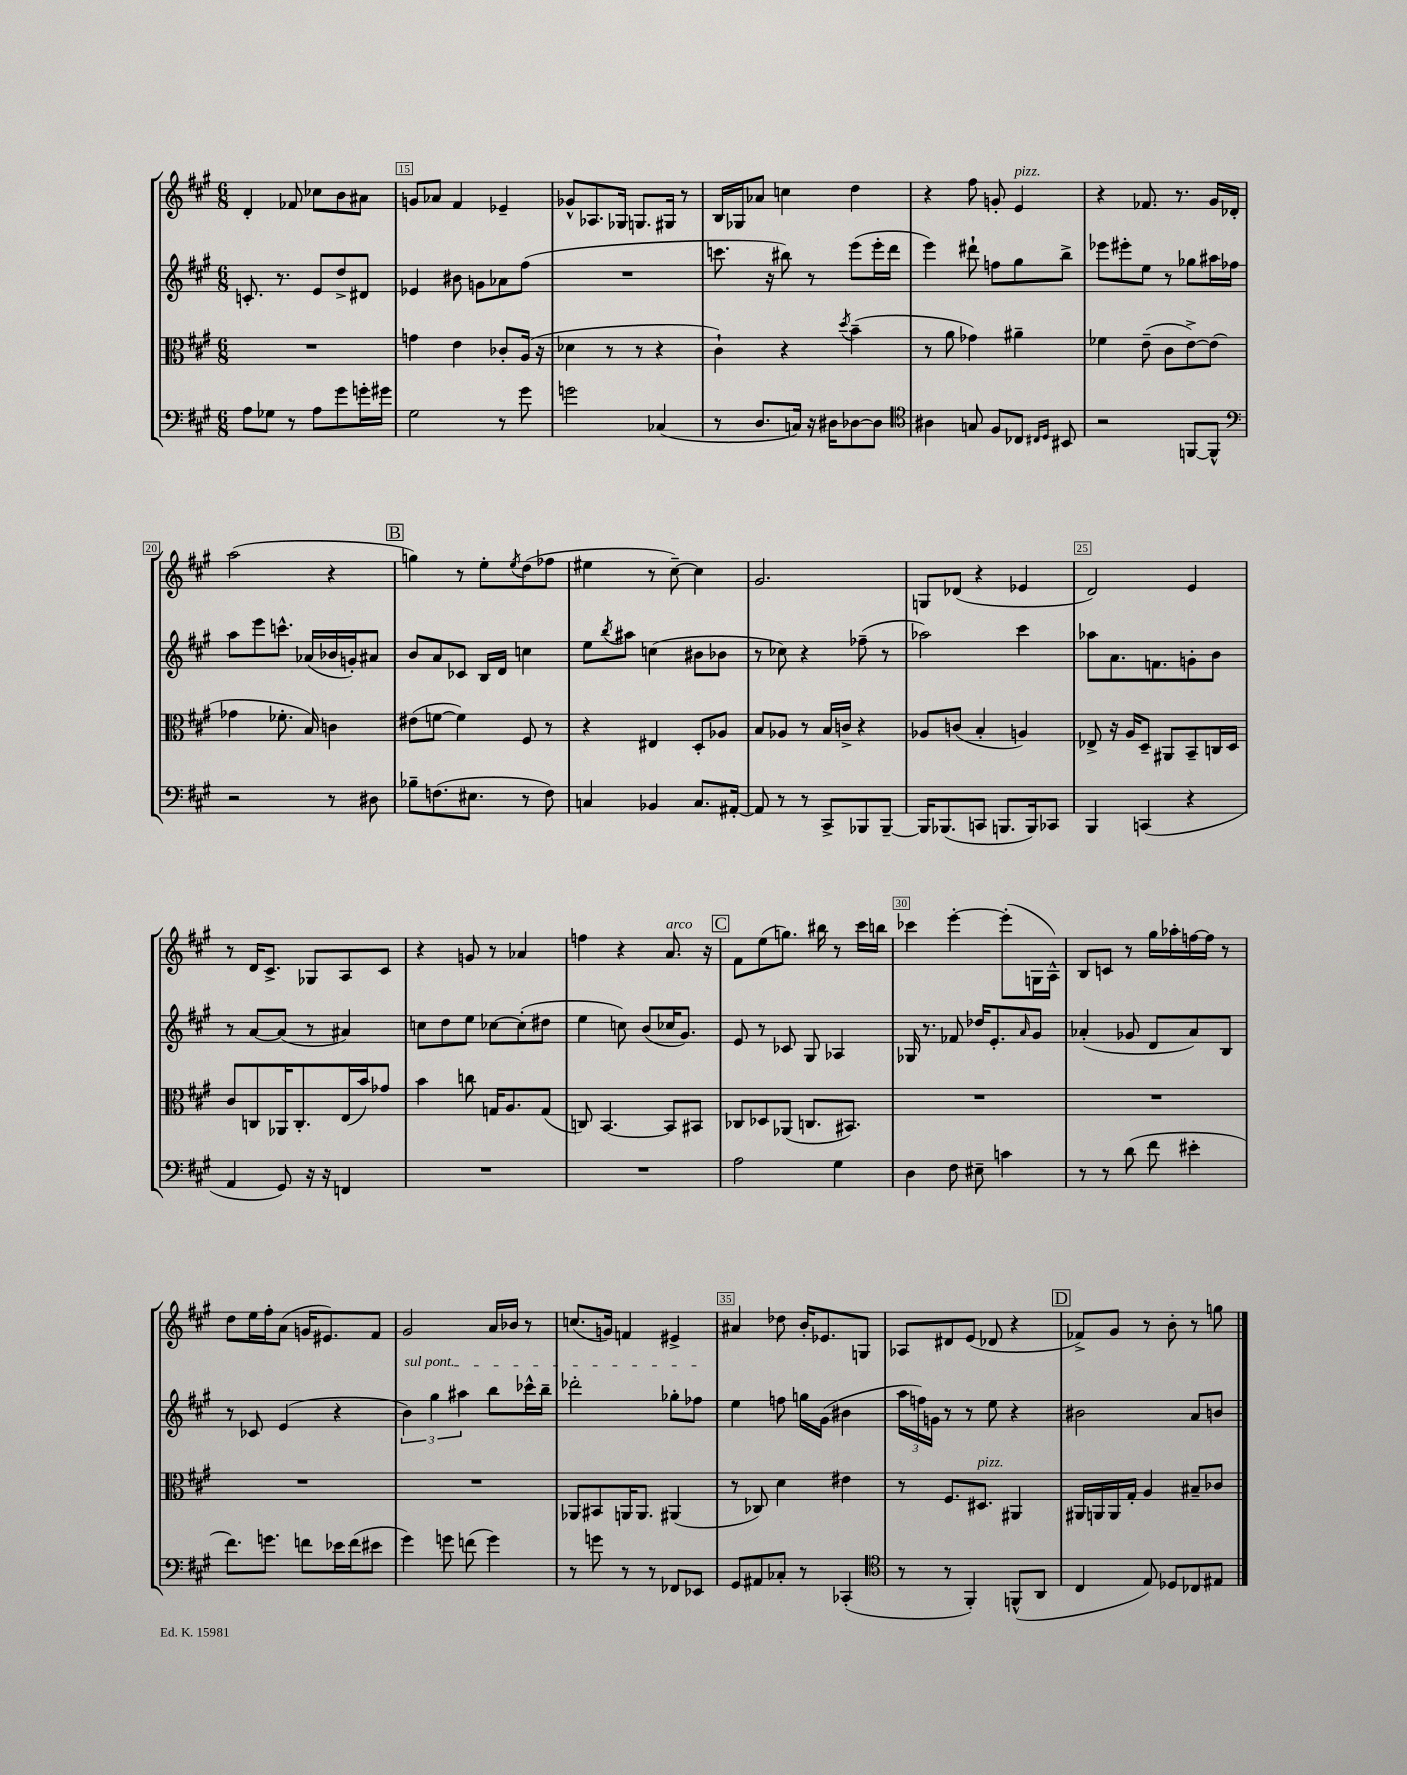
<<
\new StaffGroup <<
\new Staff = "s0" {
    \clef treble \key a \major \numericTimeSignature \time 6/8
    d'4-. fes'8 ces''8 b'8 ais'8 |
    g'8 aes'8 fis'4 ees'4-- |
    ges'8-^ aes8. ges16 g8. gis16 r8 |
    b16 ges16 aes'8 c''4 d''4 |
    r4 fis''8 g'8-. e'4^\markup { \italic "pizz." } |
    r4 fes'8. r8. gis'16 des'16-. |
    a''2( r4 |
    \mark \markup { \box "B" } g''4) r8 e''8-. \acciaccatura { e''8 } d''8( fes''8 |
    eis''4 r8 cis''8~--) cis''4 |
    gis'2. |
    g8 des'8( r4 ees'4 |
    d'2) e'4 |
    r8 d'16 cis'8.-> ges8 a8 cis'8 |
    r4 g'8 r8 aes'4 |
    f''4 r4 a'8.^\markup { \italic "arco" } r16 |
    \mark \markup { \box "C" } fis'8 e''8( g''8.) bis''16 r8 cis'''16 b''16 |
    ces'''4 e'''4~-. e'''8-.( g16 a16-^) |
    b8 c'8 r8 gis''16 aes''16-. f''16~ f''16 r8 |
    d''8 e''16 fis''16-. a'8( g'16 eis'8.) fis'8 |
    gis'2 a'16 bes'16 r8 |
    c''8.( g'16) f'4 eis'4-> |
    ais'4 des''8 b'16-. ees'8. g8 |
    aes8 dis'8 e'8( des'8 r4 |
    \mark \markup { \box "D" } fes'8->) gis'8 r8 b'8-. r8 g''8 \bar "|." |
}
\new Staff = "s1" {
    \clef treble \key a \major \numericTimeSignature \time 6/8
    c'8.-. r8. e'8 d''8-> dis'8 |
    ees'4 bis'8 g'8 aes'8 fis''8( |
    R2. |
    c'''8. r16 bis''8) r8 e'''8( e'''16-. d'''16 |
    e'''4) dis'''8-! f''8 gis''8 b''8-> |
    ees'''8 eis'''8-. e''8 r8 ges''8 ais''16 fes''16 |
    a''8 e'''8 c'''8.-^ aes'16( bes'16 g'16-.) ais'8 |
    \mark \markup { \box "B" } b'8 a'8 ces'8 b16 d'16 c''4 |
    e''8 \acciaccatura { b''8 } ais''8 c''4( bis'8 bes'8 |
    r8 ces''8) r4 fes''8--( r8 |
    aes''2) cis'''4 |
    aes''8 a'8. f'8. g'8-. b'8 |
    r8 a'8~ a'8( r8 ais'4) |
    c''8 d''8 e''8 ces''8~ ces''8-.( dis''8 |
    e''4 c''8) b'8( ces''16 gis'8.) |
    \mark \markup { \box "C" } e'8 r8 ces'8 gis8 aes4 |
    ges16 r8. fes'8 des''16 e'8.-. \grace { a'16 } gis'8 |
    aes'4-.( ges'8 d'8 aes'8) b8 |
    r8 ces'8 e'4( r4 |
    \tuplet 3/2 { \once \override TextSpanner.bound-details.left.text = \markup { \italic "sul pont." } b'4\startTextSpan) gis''4 ais''4 } b''8 ces'''16-^ b''16-- |
    des'''2-. ges''8-. fes''8\stopTextSpan |
    e''4 f''8 g''16 gis'16( bis'4 |
    \tuplet 3/2 { a''16 f''16) g'16 } r8 r8 e''8 r4 |
    \mark \markup { \box "D" } bis'2 a'8 b'8 \bar "|." |
}
\new Staff = "s2" {
    \clef alto \key a \major \numericTimeSignature \time 6/8
    R2. |
    g'4 e'4 ces'8-. a16( r16 |
    des'4 r8 r8 r4 |
    cis'4-!) r4 \acciaccatura { d''8 } b'4--( |
    r8 a'8 ges'4) ais'4-- |
    fes'4 e'8--( cis'8 e'8~->) e'8( |
    ges'4 fes'8.-. b16) c'4 |
    \mark \markup { \box "B" } eis'8( f'8~ f'4) fis8 r8 |
    r4 eis4 d8-. aes8 |
    b8 aes8 r8 b16 c'16-> r4 |
    aes8 c'8( b4-. a4) |
    ees8-> r16 a16 d8-- ais,8 b,8-- c16 d16 |
    cis'8 c8 aes,16 c8.-. e16( b'16) ges'8 |
    b'4 c''8 g16 a8. g8( |
    c8) b,4.~ b,8 bis,8 |
    \mark \markup { \box "C" } ces8 des8 aes,8( c8. bis,8.) |
    R2. |
    R2. |
    R2. |
    R2. |
    aes,8 bis,8 a,16 a,8. ais,4( |
    r8 ces8) d'4 eis'4 |
    r8 fis8. dis8.^\markup { \italic "pizz." } ais,4 |
    \mark \markup { \box "D" } ais,16 a,16 a,16 gis16-. a4 bis8-- ces'8 \bar "|." |
}
\new Staff = "s3" {
    \clef bass \key a \major \numericTimeSignature \time 6/8
    a8 ges8 r8 a8 gis'8 g'16-. gis'16 |
    gis2 r8 gis'8 |
    g'2 ces4( |
    r8 d8. c16) r16 dis16 des8~ des8 |
    \clef tenor ais4 g8 fis8 ces8 \grace { cis16 d16 } bis,8 |
    r2 f,8~ f,8-^ |
    \clef bass r2 r8 dis8 |
    \mark \markup { \box "B" } bes8-- f8.( eis8. r8 f8) |
    c4 bes,4 c8. ais,16~-. |
    ais,8 r8 r8 cis,8-> bes,,8 bes,,8~-- |
    bes,,16 bes,,8.( c,8 b,,8. b,,16) ces,8 |
    b,,4 c,4( r4 |
    a,4 gis,8) r16 r16 f,4 |
    R2. |
    R2. |
    \mark \markup { \box "C" } a2 gis4 |
    d4 fis8 eis8-- c'4 |
    r8 r8 d'8( fis'8 eis'4-. |
    fis'8.) g'8. f'8 ees'16 f'16( eis'8 |
    gis'4) g'8 f'8( g'4) |
    r8 g'8 r8 r8 fes,8 ees,8 |
    gis,8 ais,8 ces8-. r8 ces,4-.( |
    \clef tenor r8 r8 fis,4-.) f,8-^( a,8 |
    \mark \markup { \box "D" } cis4 e8) des8 ces8 eis8 \bar "|." |
}
>>
>>
\layout { \context { \Score currentBarNumber = #14 \override BarNumber.break-visibility = ##(#f #t #t) barNumberVisibility = #(every-nth-bar-number-visible 5) \override BarNumber.stencil = #(make-stencil-boxer 0.1 0.3 ly:text-interface::print) } }
